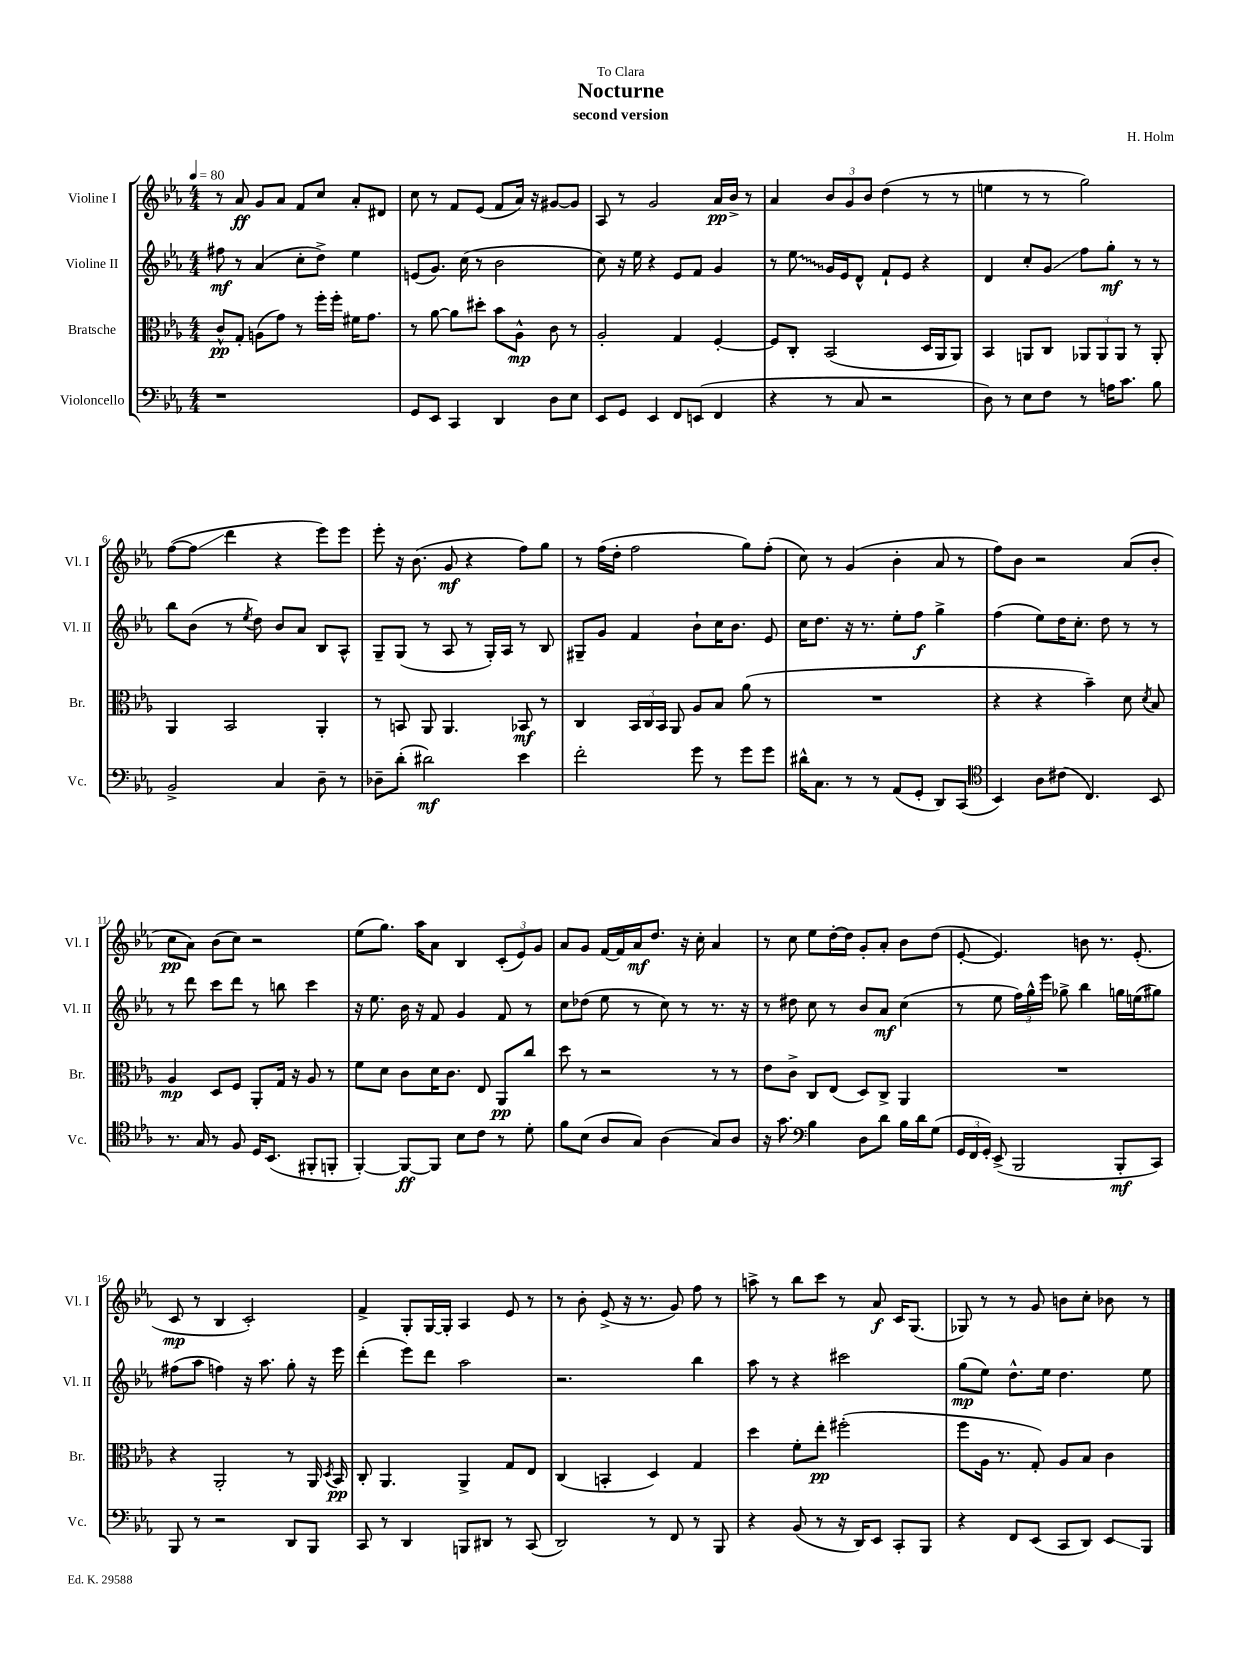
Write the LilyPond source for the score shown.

\header { title = "Nocturne" composer = "H. Holm" subtitle = "second version" dedication = "To Clara" }
<<
\new StaffGroup <<
\new Staff = "s0" \with { instrumentName = "Violine I" shortInstrumentName = "Vl. I" } {
    \clef treble \key ees \major \numericTimeSignature \time 4/4 \tempo 4 = 80
    \autoBeamOff r8 aes'8\ff g'8[ aes'8] f'8[ c''8] aes'8[-. dis'8] |
    c''8 r8 f'8[ ees'8]( f'8[ aes'16]) r16 gis'8[~ gis'8] |
    aes8 r8 g'2 aes'16[\pp bes'16]-> r8 |
    aes'4 \tuplet 3/2 { bes'8[ g'8 bes'8] } d''4( r8 r8 |
    e''4 r8 r8 g''2) |
    f''8[~( f''8]\glissando d'''4 r4 ees'''8[) ees'''8] |
    ees'''8-. r16 bes'8.( g'8\mf r4 f''8[) g''8] |
    r8 f''16[( d''16]-. f''2 g''8[) f''8]-.( |
    c''8) r8 g'4( bes'4-. aes'8 r8 |
    f''8[) bes'8] r2 aes'8[( bes'8]-. |
    c''8[\pp aes'8]) bes'8[( c''8]) r2 |
    ees''8[( g''8.]) aes''16[ aes'8] bes4 \tuplet 3/2 { c'8[-.( ees'8) g'8] } |
    aes'8[ g'8] f'16[~ f'16 aes'16\mf d''8.] r16 c''16-. aes'4 |
    r8 c''8 ees''8[ d''16~-. d''16] g'8[-. aes'8]-. bes'8[ d''8]( |
    ees'8~-. ees'4.) b'8 r8. ees'8.-.( |
    c'8\mp r8 bes4 c'2-.) |
    f'4-> g8[-. g16~ g16]-. aes4 ees'8 r8 |
    r8 bes'8-. ees'8->( r16 r8. g'8) f''8 r8 |
    a''8-> r8 bes''8[ c'''8] r8 aes'8\f c'16[ g8.]( |
    ges8) r8 r8 g'8 b'8[ c''8]-. bes'8 r8 \bar "|." |
}
\new Staff = "s1" \with { instrumentName = "Violine II" shortInstrumentName = "Vl. II" } {
    \clef treble \key ees \major \numericTimeSignature \time 4/4
    \autoBeamOff fis''8\mf r8 aes'4( c''8[-. d''8]->) ees''4 |
    e'8[( g'8.]) c''16( r8 bes'2 |
    c''8) r16 ees''16 r4 ees'8[ f'8] g'4 |
    r8 \once \override Glissando.style = #'zigzag ees''8\glissando g'16[ ees'16 d'8]-^ f'8[-! ees'8] r4 |
    d'4 c''8[-. g'8]\glissando f''8[ g''8]-.\mf r8 r8 |
    bes''8[ bes'8]( r8 \acciaccatura { ees''8 } d''8) bes'8[ aes'8] bes8[ aes8]-^ |
    g8[-- g8]( r8 aes8 r8 g16[-.) aes16] r8 bes8 |
    gis8[-- g'8] f'4 bes'8[-! c''16 bes'8.] ees'8 |
    c''16[ d''8.] r16 r8. ees''8[-. f''8]\f g''4-> |
    f''4( ees''8[) d''16 c''8.]-. d''8 r8 r8 |
    r8 d'''8 c'''8[ d'''8] r8 b''8 c'''4 |
    r16 ees''8. bes'16 r16 f'8 g'4 f'8 r8 |
    c''8[ des''8]( ees''8 r8 c''8) r8 r8. r16 |
    r8 dis''8 c''8 r8 bes'8[ aes'8]\mf c''4( |
    r8 ees''8 \tuplet 3/2 { f''16[) g''16-^ ees'''16] } ges''8-> bes''4 g''16[ e''16( gis''8]) |
    fis''8[( aes''8] f''4) r16 aes''8. g''8-. r16 ees'''16 |
    d'''4-.( ees'''8[) d'''8] aes''2 |
    r2. bes''4 |
    aes''8 r8 r4 cis'''2 |
    g''8[\mp( ees''8]) d''8.[-^ ees''16] d''4. ees''8 \bar "|." |
}
\new Staff = "s2" \with { instrumentName = "Bratsche" shortInstrumentName = "Br." } {
    \clef alto \key ees \major \numericTimeSignature \time 4/4
    \autoBeamOff c'8[-^\pp g8]-. a8[( g'8]) r8 f''16[-. f''16]-. fis'16[ g'8.] |
    r8 aes'8~ aes'8[ dis''8]-. bes'8[ aes8]-^\mp c'8 r8 |
    aes2-. g4 f4~-. |
    f8[ c8]-. bes,2( d16[ aes,16 aes,8]) |
    bes,4 a,8[ c8] \tuplet 3/2 { aes,8[ aes,8 aes,8] } r8 aes,8-. |
    aes,4 bes,2 aes,4-. |
    r8 b,8 aes,8 aes,4. bes,8\mf r8 |
    c4 \tuplet 3/2 { bes,16[ c16 bes,16] } aes,8 aes8[ bes8] aes'8( r8 |
    R1 |
    r4 r4 bes'4--) d'8 \acciaccatura { d'8 } bes8 |
    aes4\mp d8[ f8] aes,8[-. g16] r16 aes8 r8 |
    f'8[ d'8] c'8[ d'16 c'8.] ees8 aes,8[\pp c''8] |
    d''8 r8 r2 r8 r8 |
    ees'8[ c'8]-> c8[ ees8]( d8[) c8]-> aes,4 |
    R1 |
    r4 aes,2-. r8 aes,16 \acciaccatura { d8 } bes,16\pp |
    c8-. aes,4. aes,4-> g8[ ees8] |
    c4( b,4-. d4) g4 |
    d''4 f'8[-. ees''8]-.\pp fis''2-.( |
    f''8[ aes16] r8. g8-.) aes8[ bes8] c'4 \bar "|." |
}
\new Staff = "s3" \with { instrumentName = "Violoncello" shortInstrumentName = "Vc." } {
    \clef bass \key ees \major \numericTimeSignature \time 4/4
    \autoBeamOff r1 |
    g,8[ ees,8] c,4 d,4 d8[ ees8] |
    ees,8[ g,8] ees,4 f,8[ e,8]( f,4 |
    r4 r8 c8 r2 |
    d8) r8 ees8[ f8] r8 a16[ c'8.] bes8 |
    bes,2-> c4 d8-- r8 |
    des8[-- d'8]-.( dis'2\mf) ees'4 |
    f'2-. g'8 r8 g'8[ g'8] |
    dis'16[-^ c8.] r8 r8 aes,8[( g,8]-. d,8[) c,8]( |
    \clef tenor bes,4) aes8[ cis'8]( c4.) bes,8 |
    r8. g16 r8 f8 d16[ bes,8.]( fis,8[-. f,8]-. |
    f,4~-.) f,8[~\ff f,8] bes8[ c'8] r8 d'8-. |
    f'8[ bes8]( aes8[ g8]) aes4( g8[) aes8] |
    r16 g'8. \clef bass bes4 d8[ d'8] bes16[ d'16 g8]( |
    \tuplet 3/2 { g,16[ f,16 g,16]-.) } ees,8->( bes,,2 bes,,8[-.\mf c,8]) |
    bes,,8 r8 r2 d,8[ bes,,8] |
    c,8 r8 d,4 b,,8[ dis,8] r8 c,8( |
    d,2) r8 f,8 r8 bes,,8 |
    r4 bes,8( r8 r16 d,16[) ees,8] c,8[-. bes,,8] |
    r4 f,8[ ees,8]( c,8[ d,8]) ees,8[\glissando bes,,8] \bar "|." |
}
>>
>>
